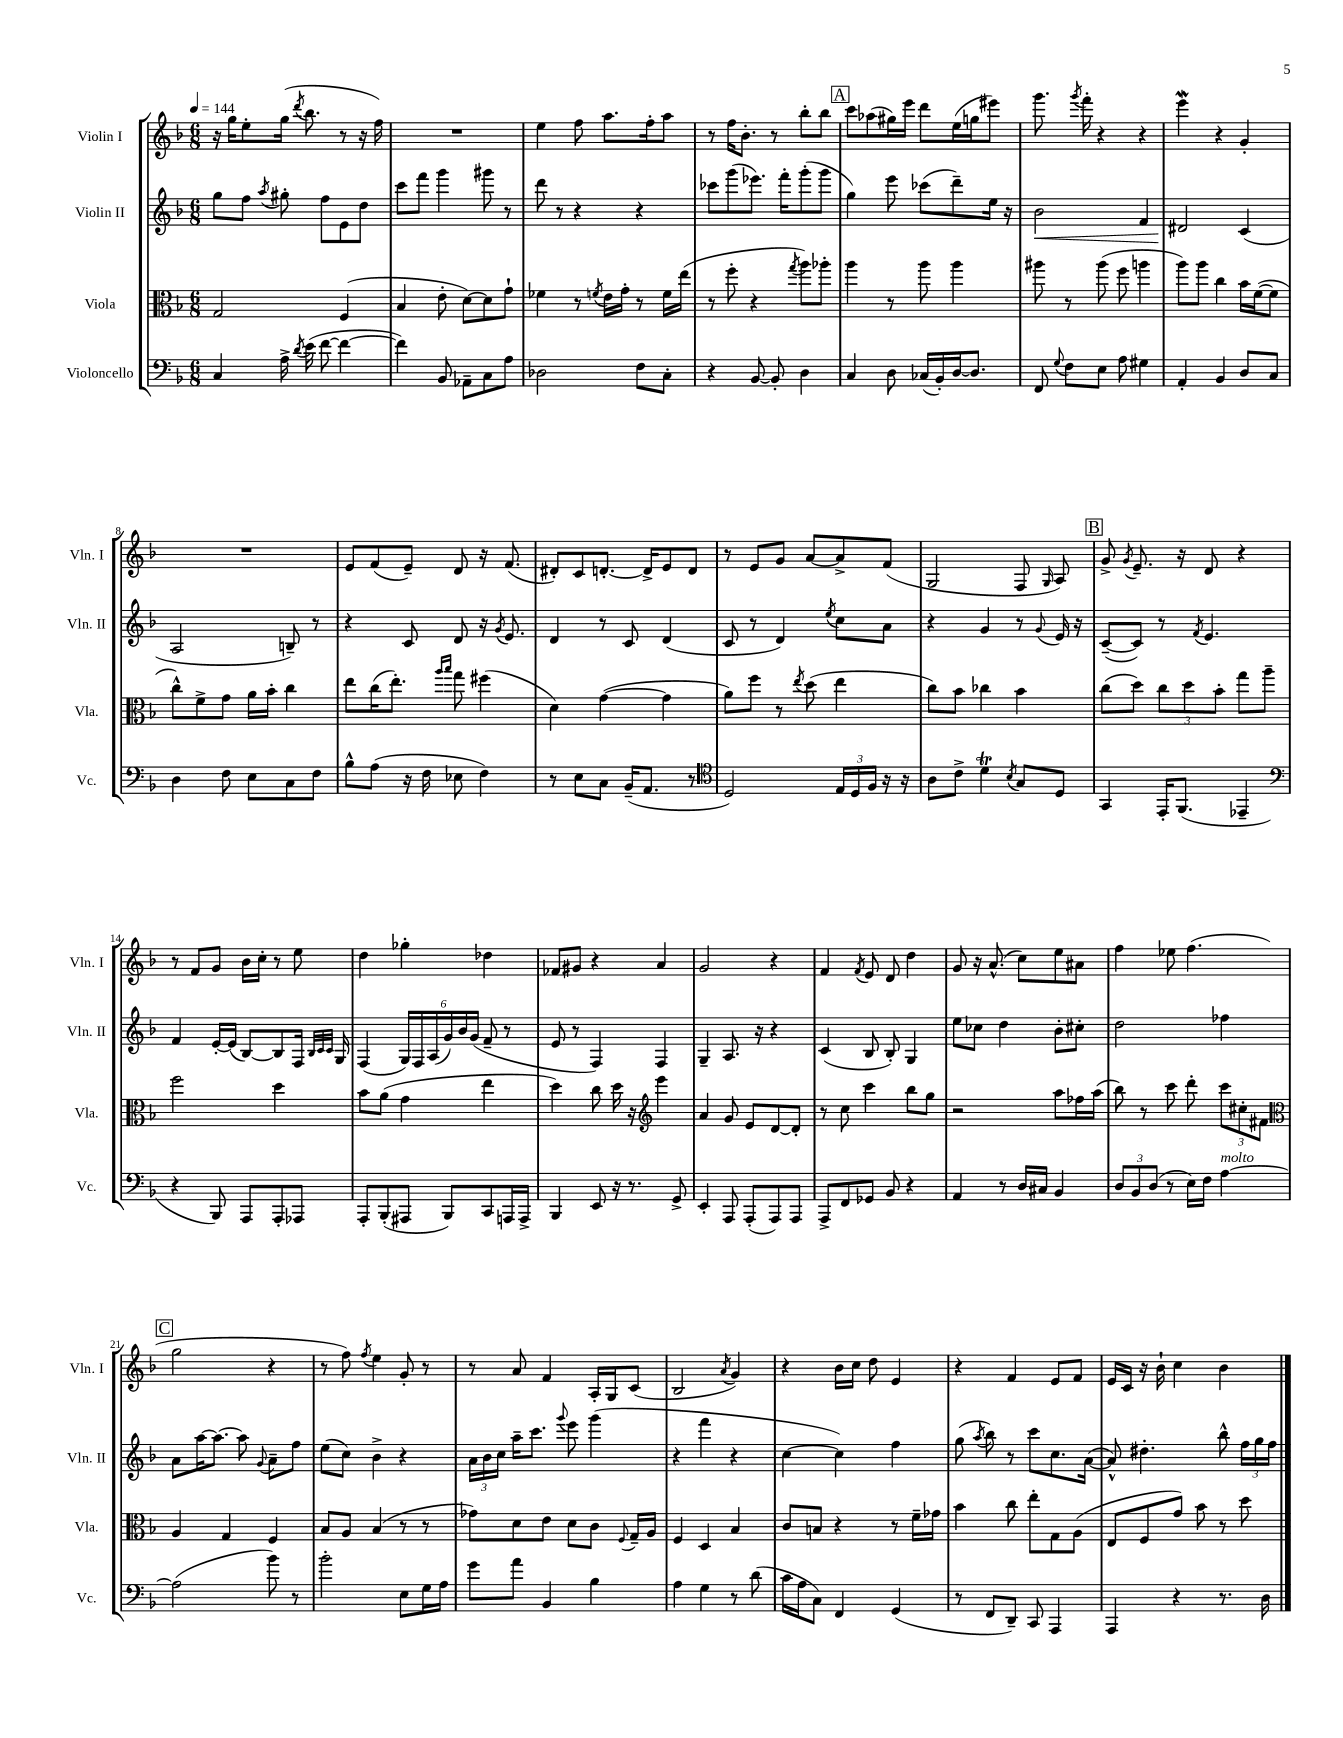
<<
\new StaffGroup <<
\new Staff = "s0" \with { instrumentName = "Violin I" shortInstrumentName = "Vln. I" } {
    \clef treble \key f \major \numericTimeSignature \time 6/8 \tempo 4 = 144
    \autoBeamOff r16 g''16[ e''8-. g''16]( \acciaccatura { d'''8 } bes''8. r8 r16 f''16) |
    R2. |
    e''4 f''8 a''8.[ f''16-. a''8] |
    r8 f''16[ bes'8.]-. r8 bes''8[-. bes''8] |
    \mark \markup { \box "A" } c'''8[ aes''8( gis''16) e'''16] d'''8[ e''16( g''16 eis'''8]) |
    g'''8. \acciaccatura { g'''8 } f'''16-. r4 r4 |
    e'''4\mordent r4 g'4-. |
    R2. |
    e'8[ f'8( e'8]--) d'8 r16 f'8.( |
    dis'8[-.) c'8 d'8.]~-. d'16[-> e'8 d'8] |
    r8 e'8[ g'8] a'8[~ a'8-> f'8]( |
    g2 f8 \grace { g16 } a8) |
    \mark \markup { \box "B" } g'8-> \acciaccatura { g'8 } e'8.-- r16 d'8 r4 |
    r8 f'8[ g'8] bes'16[ c''16]-. r8 e''8 |
    d''4 ges''4-. des''4 |
    fes'8[ gis'8] r4 a'4 |
    g'2 r4 |
    f'4 \acciaccatura { f'8 } e'8 d'8 d''4 |
    g'8 r16 a'8.-^( c''8[) e''8 ais'8] |
    f''4 ees''8 f''4.( |
    \mark \markup { \box "C" } g''2 r4 |
    r8 f''8) \acciaccatura { f''8 } e''4 g'8-. r8 |
    r8 a'8 f'4 a16[-. g16 c'8]( |
    bes2 \acciaccatura { a'8 } g'4) |
    r4 bes'16[ c''16] d''8 e'4 |
    r4 f'4 e'8[ f'8] |
    e'16[ c'16] r16 bes'16-! c''4 bes'4 \bar "|." |
}
\new Staff = "s1" \with { instrumentName = "Violin II" shortInstrumentName = "Vln. II" } {
    \clef treble \key f \major \numericTimeSignature \time 6/8
    \autoBeamOff g''8[ f''8] \acciaccatura { a''8 } gis''8-. f''8[ e'8 d''8] |
    c'''8[ f'''8] g'''4 gis'''8 r8 |
    d'''8 r8 r4 r4 |
    ces'''8[ g'''8( ees'''8.]) f'''16[-. g'''8-.( g'''8] |
    \mark \markup { \box "A" } g''4) e'''8 ces'''8[( d'''8--) e''16] r16 |
    bes'2\< f'4 |
    dis'2\! c'4( |
    a2 b8--) r8 |
    r4 c'8 d'8 r16 \acciaccatura { g'8 } e'8. |
    d'4 r8 c'8 d'4( |
    c'8 r8 d'4) \acciaccatura { e''8 } c''8[ a'8] |
    r4 g'4 r8 \appoggiatura { g'8 } e'16 r16 |
    \mark \markup { \box "B" } c'8[~--( c'8]) r8 \acciaccatura { f'8 } e'4. |
    f'4 e'16[~-. e'16]( bes8[~) bes8 f16] \grace { bes32[ c'32 c'32] } g16 |
    f4( \tuplet 6/4 { g16[) f16 a16( g'16) bes'16 g'16]( } f'8-- r8 |
    e'8 r8 f4) f4 |
    g4-- a8. r16 r4 |
    c'4( bes8 bes8-.) g4 |
    e''8[ ces''8] d''4 bes'8[-. cis''8]-. |
    d''2 fes''4 |
    \mark \markup { \box "C" } a'8[ a''16~ a''8.]~ a''8 \appoggiatura { g'8 } a'8[-- f''8] |
    e''8[( c''8]) bes'4-> r4 |
    \tuplet 3/2 { a'16[ bes'16 c''16] } a''16[-- c'''8.] \appoggiatura { g'''8 } e'''8 g'''4( |
    r4 f'''4 r4 |
    c''4~ c''4) f''4 |
    g''8( \acciaccatura { a''8 } bes''8) r8 c'''8[ c''8. a'16]~( |
    a'8-^) dis''4.-. bes''8-^ \tuplet 3/2 { f''16[ g''16 f''16] } \bar "|." |
}
\new Staff = "s2" \with { instrumentName = "Viola" shortInstrumentName = "Vla." } {
    \clef alto \key f \major \numericTimeSignature \time 6/8
    \autoBeamOff g2 f4( |
    bes4 e'8-. d'8[~) d'8 g'8]-! |
    fes'4 r8 \acciaccatura { f'8 } e'16[ g'16]-. r8 f'16[ e''16]( |
    r8 f''8-. r4 \acciaccatura { g''8 } a''8[) aes''8]-. |
    \mark \markup { \box "A" } a''4 r8 a''8 a''4 |
    ais''8 r8 ais''8( f''8 a''4 |
    a''8[) a''8] c''4 bes'16[ f'16~( f'8] |
    c''8[-^) f'8-> g'8] a'16[ bes'16]-. c''4 |
    e''8[ c''16( e''8.]-.) \grace { a''16[ bes''16] } g''8 fis''4( |
    d'4) g'4~( g'4 |
    a'8[) f''8] r8 \acciaccatura { e''8 } d''8( e''4 |
    c''8[) bes'8] ces''4 bes'4 |
    \mark \markup { \box "B" } c''8[( d''8]) \tuplet 3/2 { c''8[ d''8 bes'8]-. } g''8[ a''8]-- |
    f''2 d''4 |
    bes'8[ a'8]( g'4 e''4 |
    d''4) c''8 d''16 r16 \clef treble e'''4 |
    a'4 g'8 e'8[ d'8~ d'8]-. |
    r8 c''8 c'''4 bes''8[ g''8] |
    r2 a''8[ fes''16 a''16]( |
    bes''8) r8 c'''8 d'''8-. \tuplet 3/2 { c'''8[ cis''8-. fis'8] } |
    \mark \markup { \box "C" } \clef alto a4 g4 f4 |
    bes8[ a8] bes4( r8 r8 |
    ges'8[) d'8 e'8] d'8[ c'8] \appoggiatura { f8 } g16[-- a16] |
    f4 d4 bes4 |
    c'8[ b8] r4 r8 f'16[-- ges'16] |
    bes'4 c''8 e''8[-. g8 a8]( |
    e8[ f8 g'8]) bes'8 r8 d''8 \bar "|." |
}
\new Staff = "s3" \with { instrumentName = "Violoncello" shortInstrumentName = "Vc." } {
    \clef bass \key f \major \numericTimeSignature \time 6/8
    \autoBeamOff c4 a16-> \acciaccatura { d'8 } e'16( f'8~ f'4~ |
    f'4) bes,8 aes,8[-- c8 a8] |
    des2 f8[ c8]-. |
    r4 bes,8~ bes,8-. d4 |
    \mark \markup { \box "A" } c4 d8 ces16[( bes,16-.) d16~ d8.] |
    f,8 \appoggiatura { g8 } f8[ e8] a8 gis4 |
    a,4-. bes,4 d8[ c8] |
    d4 f8 e8[ c8 f8] |
    bes8[-^ a8]( r16 f16 ees8 f4) |
    r8 e8[ c8] bes,16[--( a,8.] r8 |
    \clef tenor d2) \tuplet 3/2 { e16[ d16 f16] } r16 r16 |
    a8[ c'8]-> d'4\trill \acciaccatura { bes8 } g8[ d8] |
    \mark \markup { \box "B" } g,4 e,16[-. f,8.]( ees,4-- |
    \clef bass r4 bes,,8) a,,8[ a,,8-. aes,,8] |
    a,,8[-. bes,,8-.( ais,,8] bes,,8[) c,8 a,,16 a,,16]-> |
    bes,,4 e,8 r16 r8. g,8-> |
    e,4-. a,,8 a,,8[-.( a,,8) a,,8] |
    a,,8[-> f,8 ges,8] bes,8 r4 |
    a,4 r8 d16[ cis16] bes,4 |
    \tuplet 3/2 { d8[ bes,8 d8]( } r8 e16[) f16] a4~^\markup { \italic "molto" } |
    \mark \markup { \box "C" } a2( bes'8) r8 |
    bes'2-. e8[ g16 a16] |
    g'8[ a'8] bes,4 bes4 |
    a4 g4 r8 d'8( |
    c'16[ a16 c8]) f,4 g,4( |
    r8 f,8[ d,8]--) c,8 a,,4 |
    a,,4 r4 r8. d16 \bar "|." |
}
>>
>>
